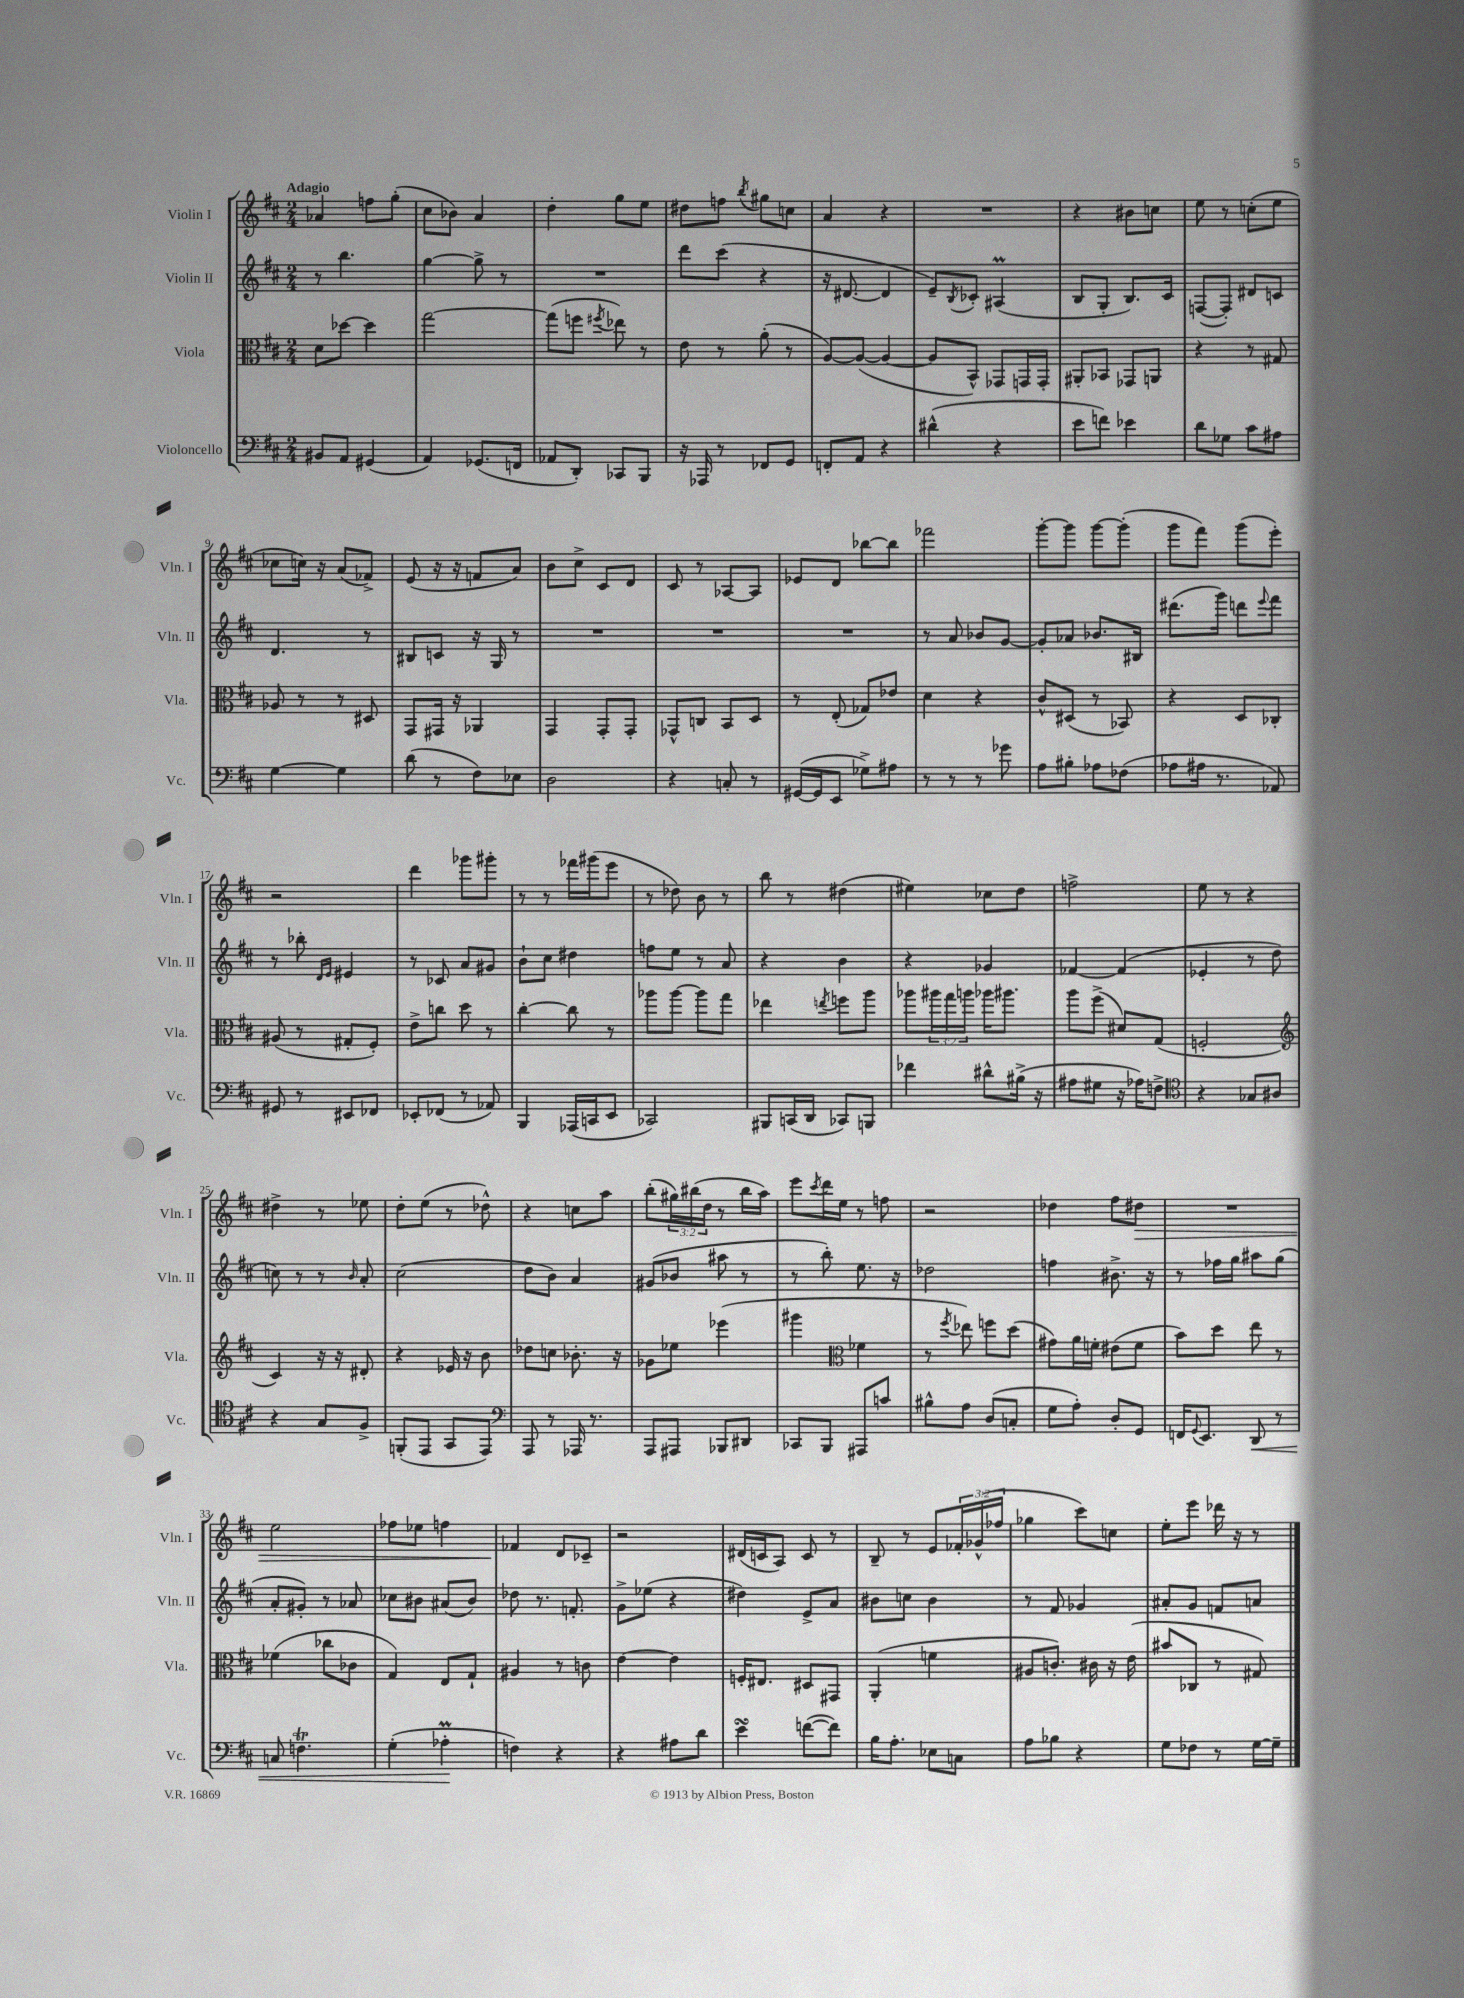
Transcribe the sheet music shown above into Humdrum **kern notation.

**kern	**kern	**kern	**kern
*staff4	*staff3	*staff2	*staff1
*clefF4	*clefC3	*clefG2	*clefG2
*k[f#c#]	*k[f#c#]	*k[f#c#]	*k[f#c#]
*M2/4	*M2/4	*M2/4	*M2/4
8BB#/L	8d\L	8r	4a-/
8AA/J	[8dd-\J	4.bb\	.
(4GG#/	4dd-\]	.	8ff\L
.	.	.	(8gg'\J
=	=	=	=
4AA/)	[2gg\	[4gg\	8cc#\L
.	.	.	8b-\J)
(8.GG-/L	.	8gg^\]	4a/
.	.	8r	.
16FF/Jk	.	.	.
=	=	=	=
8AA-/L	(8gg\]L	2r	4dd'\
8DD'/J)	8ff\J	.	.
.	8qff#/	.	.
8CC-/L	8ee-\)	.	8gg\L
8BBB/J	8r	.	8ee\J
=	=	=	=
16r	8e\	8ddd\L	8dd#\L
16AAA-/	.	.	.
8r	8r	(8ccc#\J	8ff\J
.	.	.	8qbb/
8FF-/L	(8a'\	4r	8gg#\L
8GG/J	8r	.	8cc\J
=	=	=	=
8FF'/L	[8A/L)	16r	4a/
.	.	[8.d#/	.
8AA/J	(8A/_J	.	.
4r	4A/_	4d#/]	4r
=	=	=	=
(4d#^^\	8A/]L	8e~/L)	2r
.	.	8qB/	.
.	8BB^^/J)	8c-'/J	.
4r	8GG-/L	(4A#/	.
.	16GG/L	.	.
.	16GG'/JJ	.	.
=	=	=	=
8e\L	8AA#'/L	8B/L	4r
8f\J)	8BB-/J	8G'/J	.
4e-\	8GG-/L	8.B/L)	8b#\L
.	8AA/J	.	8cc\J
.	.	16c#/Jk	.
=	=	=	=
8d\L	4r	([8F/L	8ee\
8G-\J	.	8F'/]J)	8r
8c#\L	8r	8d#/L	(8cc'\L
8A#\J	8G#/	8c/J	8ee\J
=	=	=	=
[4G\	8A-/	4.d/	8cc-\L
.	8r	.	16cc\Jk)
.	.	.	16r
4G\]	8r	.	(8a/L
.	8D#/	8r	8f-^/J)
=	=	=	=
(8d\	8GG/L	8B#/L	(8e/
8r	16GG#/Jk	8c/J	16r
.	16r	.	16r
8F#\L)	4AA-/	16r	8f/L
.	.	16G/	.
8E-\J	.	8r	8a/J)
=	=	=	=
2D\	4GG/	2r	8b\L
.	.	.	8cc#^\J
.	8GG'/L	.	8c#/L
.	8GG'/J	.	8d/J
=	=	=	=
4r	8GG-^^/L	2r	8c#/
.	8C/J	.	8r
8C'/	8BB/L	.	[8A-/L
8r	8D/J	.	8A-/]J
=	=	=	=
([16GG#/LL	8r	2r	8e-/L
16GG#/]J	.	.	.
8EE/J	(8E'/	.	8d/J
8G-^\L)	8G-/L)	.	[8bb-\L
8A#\J	8e-/J	.	8bb-\]J
=	=	=	=
8r	4d\	8r	2fff-\
8r	.	8a/	.
8r	4r	8b-/L	.
8g-\	.	[8g/J	.
=	=	=	=
8A\L	8c#^^/L	8g'/]L	[8ggg'\L
8B#'\J	(8D#/J	8a-/J	8ggg\]J
8A-\L	8r	8.b-/L	[8ggg\L
(8F-\J	8BB-/)	.	(8ggg'\]J
.	.	16B#/Jk	.
=	=	=	=
8A-\L	4r	(8.ddd#\L	8ggg\L
16A#\Jk	.	.	8fff#\J)
8.r	.	16ggg\Jk)	.
.	8D/L	8ddd\L	(8ggg\L
.	.	8qqeee/	.
8AA-/)	8C-'/J	8fff#\J	8eee'\J)
=	=	=	=
8GG#/	(8A#/	8r	2r
8r	8r	8bb-'\	.
.	.	16qqd/LL	.
.	.	16qqe/JJ	.
8EE#/L	8G#'/L	4e#/	.
8FF-/J	8F#'/J)	.	.
=	=	=	=
8EE-'/L	8e^\L	8r	4ddd\
(8FF-/J	8cc\J	8c-/	.
8r	8dd\	8a/L	8ggg-\L
8AA-/)	8r	8g#/J	8ggg#'\J
=	=	=	=
4BBB/	[4cc#'\	8b`\L	8r
.	.	8cc#\J	8r
(16AAA-/LL	8cc#\]	4dd#\	16fff-\LL
16CC/J	.	.	(16ggg#\J
8EE/J	8r	.	8eee\J
=	=	=	=
2CC-/)	8aa-\L	8ff\L	8r
.	[8aa-\J	8ee\J	8dd-\)
.	8aa-\]L	8r	8b\
.	8gg\J	8a/	8r
=	=	=	=
8BBB#/L	4ee-\	4r	8bb\
(16CC/L	.	.	8r
16DD/JJ	.	.	.
.	8qee/	.	.
8CC-/L)	8ff\L	4b\	(4dd#\
8BBB/J	8aa\J	.	.
=	=	=	=
4f-\	8aa-\L	4r	4ee#\)
.	24aa#\L	.	.
.	24gg\	.	.
.	24aa\JJ	.	.
8d#^^\L	16aa-\LK	4g-/	8cc-\L
.	8.aa#\J	.	.
(16B#^\Jk	.	.	8dd\J
16r	.	.	.
=	=	=	=
8A#\L	8aa\L	[4f-/	2ff^\
8G#\J	(8ff#^\J	.	.
16r	8d#/L)	(4f-/]	.
16A-\LK)	.	.	.
8F^\J	(8G/J	.	.
=	=	=	=
*clefC4	*	*	*
4r	2F'/	4e-'/	8ee\
.	.	.	8r
8G-/L	.	8r	4r
8A#/J	.	8dd\	.
=	=	=	=
*	*clefG2	*	*
4r	4c#/)	8cc\)	4dd#^\
.	.	8r	.
8G/L	16r	8r	8r
.	16r	.	.
.	.	16qqb/	.
8F#^/J	8d#'/	8a'/	8ee-\
=	=	=	=
(8FF'/L	4r	(2cc#\	8dd'\L
8EE/J	.	.	(8ee\J
8GG/L	16e-/	.	8r
.	16r	.	.
8EE/J)	8b\	.	8dd-^^\)
=	=	=	=
*clefF4	*	*	*
8AAA/	8dd-\L	8dd\L	4r
8r	8cc\J	8b\J)	.
16AAA-/	8.b-'\	4a/	8cc\L
8.r	.	.	.
.	.	.	8aa\J
.	16r	.	.
=	=	=	=
8AAA/L	8g-\L	(8g#/L	(8bb'\L
8AAA#/J	8ee-\J	8b-/J	24gg#\L)
.	.	.	(24bb#\
.	.	.	24dd\JJ
8BBB-/L	(4eee-\	8aa#\	8r
8DD#/J	.	8r	16bb#\LL
.	.	.	16aa\JJ)
=	=	=	=
8CC-/L	4ggg#\	8r	8eee\L
.	.	.	8qccc#/
8BBB/J	.	8bb'\)	16ddd\L
.	.	.	16ee\JJ
*	*clefC3	*	*
8AAA#/L	4f-\	8.ee\	8r
8c/J	.	.	8ff\
.	.	16r	.
=	=	=	=
8B#^^\L	8r	2dd-\	2r
.	8qff#/	.	.
8A\J	8ee-\)	.	.
(8D/L	8ff\L	.	.
8C'/J	(8dd\J	.	.
=	=	=	=
8G\L	8g#\L)	4ff\	4dd-\
8A'\J)	16a\L	.	.
.	16f'\JJ	.	.
8D'/L	(8e#\L	8.b#^\	8ff#\L
8GG/J	8f\J	.	8dd#\J
.	.	16r	.
=	=	=	=
16FF/LK	8b\L)	8r	2r
8qqGG/	.	.	.
8.EE/J	.	.	.
.	8dd\J	16ff-\LL	.
.	.	16gg\JJ	.
8DD/	8ee\	8aa#\L	.
8r	8r	(8gg\J	.
=	=	=	=
8C/	(4f-\	8a'/L	2ee\
4.F\	.	8g#'/J)	.
.	8cc-\L	8r	.
.	8c-\J	8a-/	.
=	=	=	=
(4G'\	4G/)	8cc-\L	8ff-\L
.	.	8b#\J	8ee-\J
4A-'\	8E/L	(8a#/L	4ff\
.	8G`/J	8b#/J)	.
=	=	=	=
4F\)	4A#/	8dd-\	4f-/
.	.	8.r	.
4r	8r	.	8d/L
.	.	8.f'/	.
.	8c\	.	8c-~/J
=	=	=	=
4r	[4e\	8g^\L	2r
.	.	(8ee-\J	.
8A#\L	4e\]	4r	.
8d\J	.	.	.
=	=	=	=
4e\	16F'/LK	4dd#\)	(16d#/LL
.	8.E#/J	.	16c/J
.	.	.	8A/J)
([8f\L	8D#/L	8e^/L	8c/
8f\]J)	8GG#/J	8a/J	8r
=	=	=	=
16B\LK	(4AA'/	8b#\L	8B~/
8.A'\J	.	.	.
.	.	8cc\J	8r
8E-\L	4f\	4b#\	8e/L
8C\J	.	.	24f-'/L
.	.	.	(24g-^^/
.	.	.	24ff-/JJ
=	=	=	=
8A\L	8A#/L	8r	4gg-\
8B-\J	8.c'/J)	8f#/	.
4r	.	4g-/	8ccc#\L)
.	16c#\	.	.
.	16r	.	8cc\J
.	(16e\	.	.
=	=	=	=
8G\L	8b#/L	8a#'/L	8ee'\L
8F-\J	8C-/J	8g/J	8eee\J
8r	8r	8f/L	16ddd-\
.	.	.	16r
[16G\LL	8G#/)	8a/J	8r
16G~\]JJ	.	.	.
==	==	==	==
*-	*-	*-	*-
